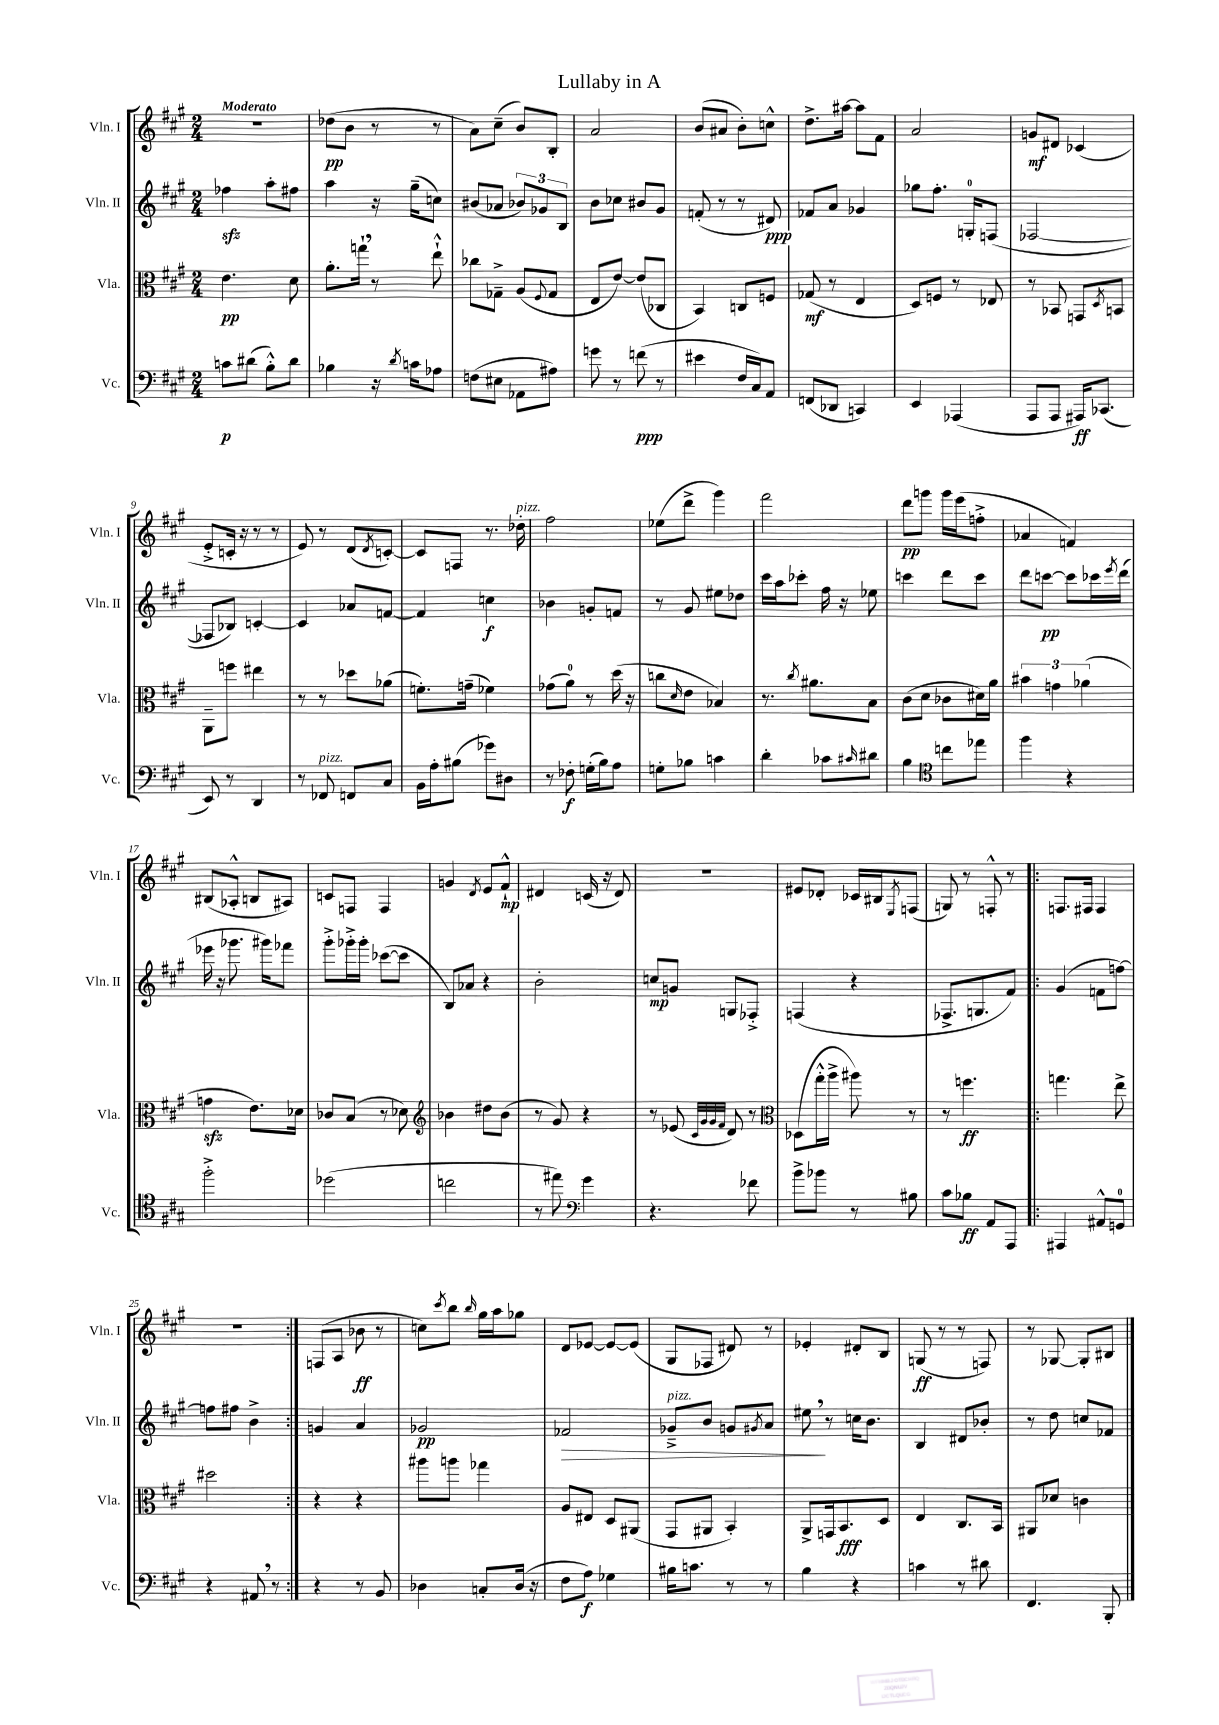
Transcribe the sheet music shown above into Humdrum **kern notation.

**kern	**kern	**kern	**kern
*staff4	*staff3	*staff2	*staff1
*clefF4	*clefC3	*clefG2	*clefG2
*k[f#c#g#]	*k[f#c#g#]	*k[f#c#g#]	*k[f#c#g#]
*M2/4	*M2/4	*M2/4	*M2/4
8c\L	4.e\	4ff-\	2r
(8d#\J	.	.	.
8B'^^\L)	.	8aa'\L	.
8d#\J	8d\	8ff#\J	.
=	=	=	=
4B-\	8.a'\L	4aa\	(8dd-\L
.	.	.	8b\J
.	16gg`\Jk	.	.
16r	8r	16r	8r
8qd/	.	.	.
16c\LK	.	(16gg#~\LK	.
8A-\J	8ee`^^\	8cc\J)	8r
=	=	=	=
(8F\L	8cc-\L	(8b#/L	8a\L)
8E#\J	8G-~^\J	8a-/J	(8cc#~\J
8AA-\L	(8A/L	12b-/L)	8b/L)
.	.	12g-/	.
.	8qqF#/	.	.
8A#\J)	8G-/J	.	8B'/J
.	.	12B/J	.
=	=	=	=
8g\	8E/L	8b\L	2a/
8r	[8e/J)	8cc-\J	.
(8f\	(8e/]L	8b#/L	.
8r	8C-/J	8g#/J	.
=	=	=	=
4e#\	4BB/)	(8f'/	(8b/L
.	.	8r	8a#/J
16F#/LL	8C/L	8r	8b'\L)
16C#/J)	.	.	.
8AA/J	8F/J	8d#/)	8cc^^\J
=	=	=	=
(8FF/L	(8G-/	8f-/L	8.dd^\L
8DD-/J	8r	8a/J	.
.	.	.	[16aa#\Jk
4CC/)	4E/	4g-/	8aa#\]L
.	.	.	8f#\J
=	=	=	=
4EE/	8D/L)	8gg-\L	2a/
.	8F/J	8.ff#'\J	.
(4AAA-/	8r	.	.
.	.	16G'/LK	.
.	8E-/	(8F/J	.
=	=	=	=
8AAA/L	8r	[2F-/	8g/L
8AAA/J	8BB-/	.	8d#/J
16AAA#/LK)	8GG/L	.	(4c-/
(8.CC-/J	.	.	.
.	8qD/	.	.
.	8BB/J	.	.
=	=	=	=
8EE/)	8AA~\L	8F-/]L	8e'^/L
8r	8ff\J	8B-/J)	16c'/Jk
.	.	.	16r
4DD/	4ee#\	[4c'/	8r
.	.	.	8r
=	=	=	=
8r	8r	4c/]	8e/)
8FF-/	8r	.	8r
8FF/L	8dd-\L	8a-/L	(8d/L
.	.	.	8qd/
8C#/J	(8a-\J	[8f/J	[8c'/J)
=	=	=	=
16BB\LL	8.f'\L)	4f/]	8c/]L
16A'\J	.	.	.
(8B#\J	.	.	8F/J
.	(16g~\Jk	.	.
8g-\L)	4f-\)	4cc\	8.r
8D#\J	.	.	.
.	.	.	16dd-'\
=	=	=	=
8r	(8g-\L	4b-\	2ff#\
8F-'\	8a\J)	.	.
(16G'\LL	8r	8g'/L	.
16B\J)	.	.	.
8A\J	(16dd\	8f/J	.
.	16r	.	.
=	=	=	=
8G'\L	8cc\L	8r	(8ee-\L
.	16qqd/	.	.
8B-\J	8e\J	8g#/	8ddd^\J
4c\	4B-/)	8ee#\L	4ggg#\)
.	.	8dd-\J	.
=	=	=	=
4d'\	8.r	16ccc#\LL	2fff#\
.	.	16aa\J	.
.	.	8ccc-'\J	.
.	8qcc#/	.	.
.	8.a#\L	.	.
8c-\L	.	16ff#\	.
.	.	16r	.
16qqc#/	.	.	.
8d#\J	8B\J	8ee-\	.
=	=	=	=
4B\	(8c#\L	4ccc\	8ddd\L
.	8d\J	.	8ggg\J
*clefC4	*	*	*
8cc\L	8c-\L	8ddd\L	16ggg\LL
.	.	.	(16eee\J
8ee-\J	16d#\L)	8ccc\J	8ff'^\J
.	16a\JJ	.	.
=	=	=	=
4ff#\	6b#\	8ddd\L	4a-/
.	.	[8ccc\J	.
.	6g\	.	.
4r	.	8ccc\]L	4f/)
.	(6a-\	.	.
.	.	16ccc-\L	.
.	.	8qeee/	.
.	.	(16ddd\JJ	.
=	=	=	=
2ff#'^\	4g\	16eee-\	(8B#/L
.	.	16r	.
.	.	8.ggg-\	8A-'^^/J
.	8.e\L)	.	8B/L
.	.	16ggg#\LK)	.
.	.	8fff-\J	8A#/J)
.	16d-\Jk	.	.
=	=	=	=
(2dd-\	8c-/L	8ggg#'^\L	8c/L
.	(8B/J	16ggg-'^\L	8F/J
.	.	16ggg-'\JJ	.
.	8r	([8ccc-\L	4F/
.	8d-\)	8ccc-\]J	.
=	=	=	=
*	*clefG2	*	*
2cc\	4b-\	8B/L)	4g/
.	.	8a-/J	.
.	.	.	8qd/
.	8dd#\L	4r	8e/L
.	(8b-\J	.	8f#`^^/J
=	=	=	=
8r	8r	2b'\	4d#/
8ee#\)	8g#/)	.	.
*clefF4	*	*	*
4g#\	4r	.	(16c/
.	.	.	16r
.	.	.	8d#/)
=	=	=	=
4.r	8r	8cc/L	2r
.	(8e-/	8g/J	.
.	32qqc#/LLL	.	.
.	32qqg#/	.	.
.	32qqg#/	.	.
.	32qqf#/JJJ	.	.
.	8d/)	8G/L	.
8f-\	8r	8F-'^/J	.
=	=	=	=
*	*clefC3	*	*
8b^\L	(8D-\L	(4F/	8e#/L
8b-\J	16gg#'^^\L	.	8d-'/J
.	16aa^\JJ	.	.
8r	8aa#\)	4r	16c-/LL
.	.	.	16B#/J
.	.	.	8qE/
8B#\	8r	.	(8F/J
=	=	=	=
8c#\L	8r	8.F-^/L	8G/)
8B-\J	4.ff\	.	8r
.	.	8.G/	.
8AA/L	.	.	8F'^^/
8AAA/J	.	8f#/J)	8r
=!|:	=!|:	=!|:	=!|:
4AAA#/	4.gg\	(4g#/	8.F/L
.	.	.	16F#/Jk
8AA#^^/L	.	8f\L	4F#/
8GG/J	8ee^\	[8ff\J)	.
=	=	=	=
4r	2dd#\	8ff\]L	2r
.	.	8ff#\J	.
8AA#/	.	4b^\	.
8r	.	.	.
=:|!	=:|!	=:|!	=:|!
4r	4r	4g/	(8F/L
.	.	.	8A/J
8r	4r	4a/	8b-\
8BB/	.	.	8r
=	=	=	=
4D-\	8aa#\L	2g-/	8cc\L)
.	.	.	8qccc#/
.	8aa\J	.	8bb\J
.	.	.	16qqbb/
8C'/L	4gg-\	.	16gg#\LL
.	.	.	16aa\J
(16D-/Jk	.	.	8gg-\J
16r	.	.	.
=	=	=	=
8F#\L	8A/L	2f-/	8d/L
8A\J)	8E#/J	.	[8e-/J
4G-\	8D/L	.	8e-/_L
.	(8AA#/J	.	(8e-/]J
=	=	=	=
16B#\LK	8GG#/L	8g-~^/L	8G#/L
8.c\J	.	.	.
.	8AA#/J	8b/J	8F-/J
8r	4BB'/)	8g/L	8d#/)
.	.	8qg#/	.
8r	.	8a/J	8r
=	=	=	=
4B\	8AA^/L	8ee#\	4e-'/
.	16GG/k	8r	.
.	8.BB/	.	.
4r	.	16cc\LK	8d#'/L
.	.	8.b\J	.
.	8D/J	.	8B/J
=	=	=	=
4c\	4E/	4B/	(8G/
.	.	.	8r
8r	8.C#/L	8d#/L	8r
8d#\	.	8b-'/J	8F/)
.	16BB/Jk	.	.
=	=	=	=
4.FF#/	8AA#/L	8r	8r
.	8d-/J	8dd\	[8G-/
.	4c\	8cc/L	8G-'/]L
8BBB'/	.	8f-/J	8B#/J
==	==	==	==
*-	*-	*-	*-
